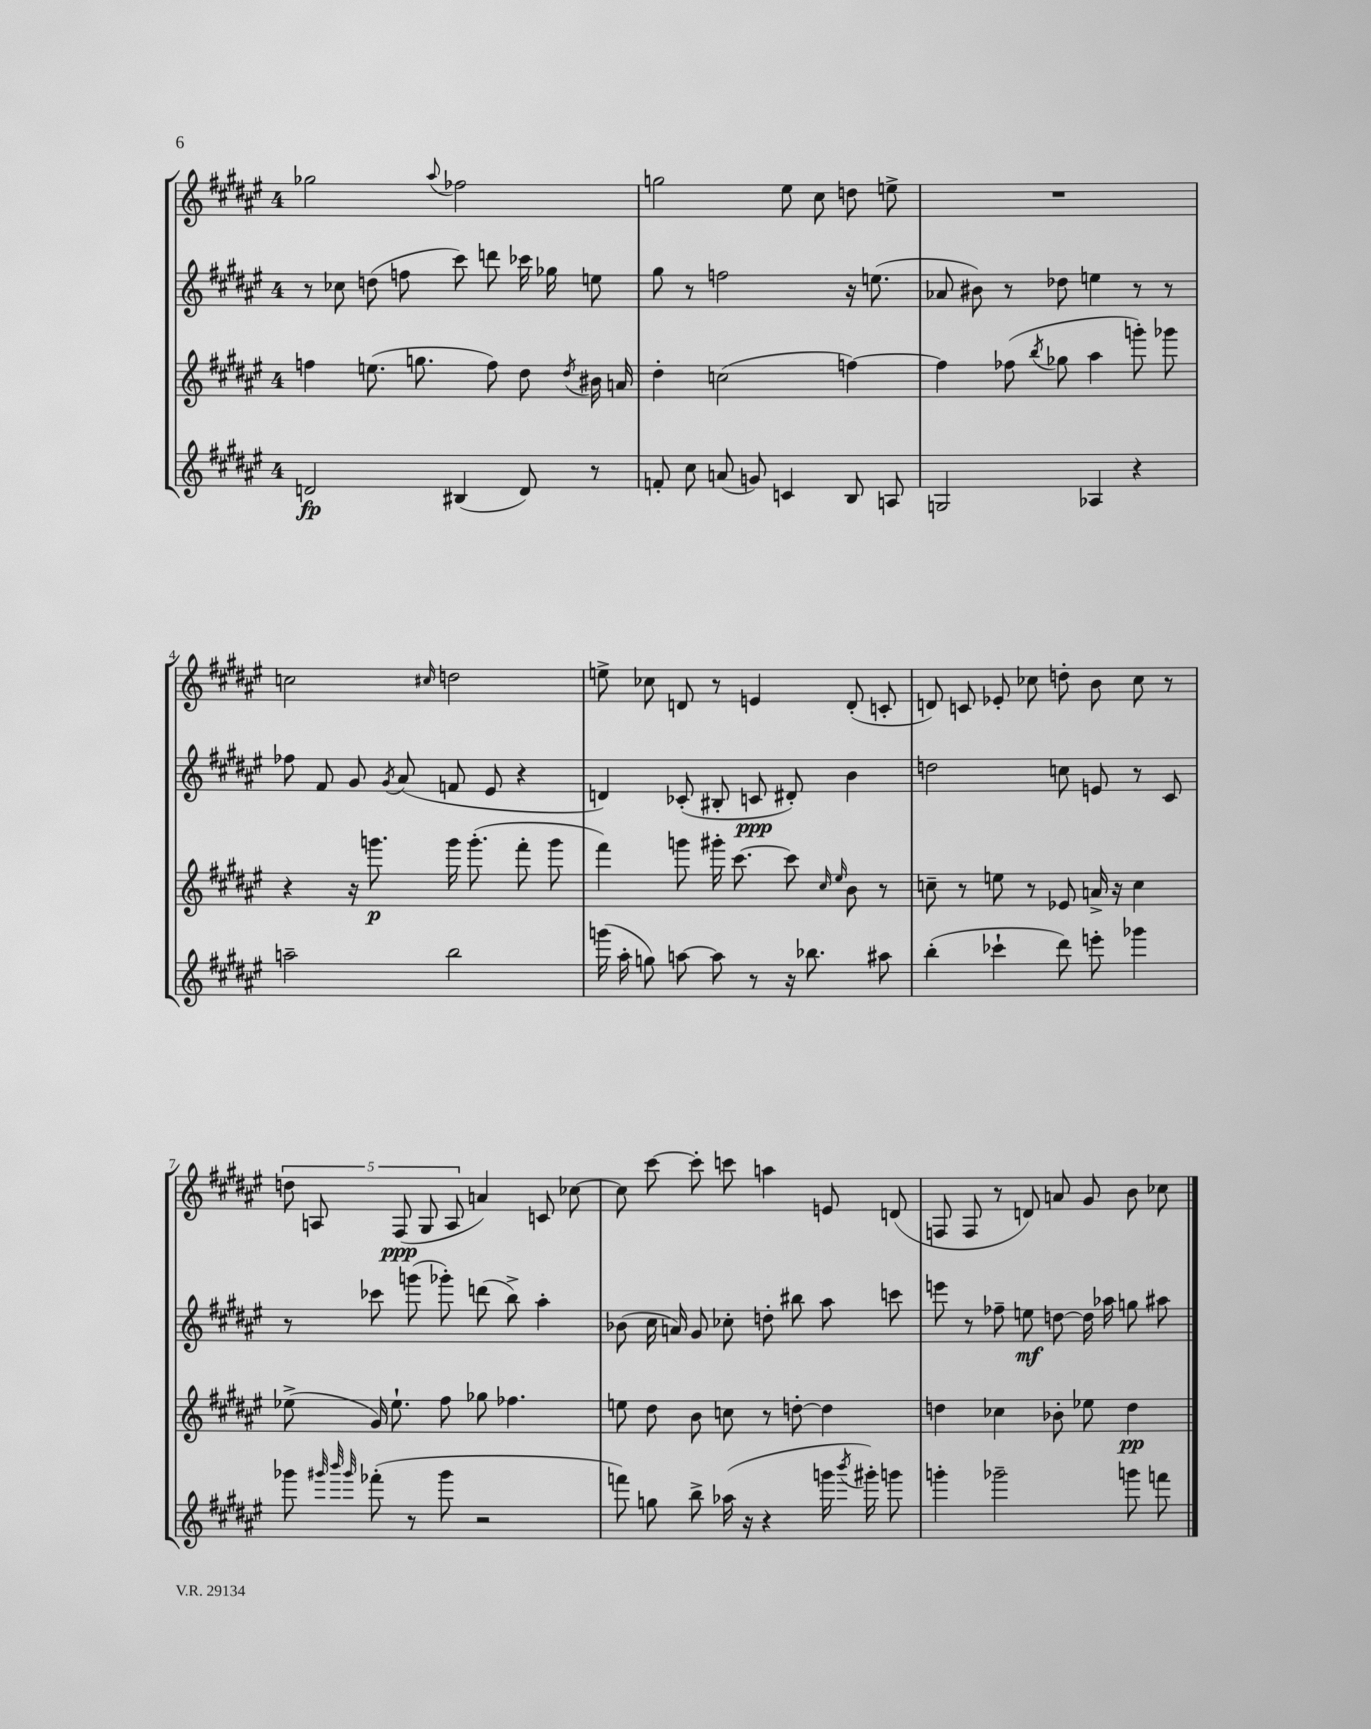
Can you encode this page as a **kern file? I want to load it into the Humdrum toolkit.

**kern	**kern	**kern	**kern
*staff4	*staff3	*staff2	*staff1
*clefG2	*clefG2	*clefG2	*clefG2
*k[f#c#g#d#a#e#]	*k[f#c#g#d#a#e#]	*k[f#c#g#d#a#e#]	*k[f#c#g#d#a#e#]
*M4/4	*M4/4	*M4/4	*M4/4
2d	4ff	8r	2gg-
.	.	8cc-	.
.	(8.ee	(8dd	.
.	.	8ff	.
.	8.gg	.	.
.	.	.	8qqaa#
(4B#	.	8ccc#)	2ff-
.	8ff)	8ddd	.
8d)	8dd#	16ccc-	.
.	.	16gg-	.
.	8qdd#	.	.
8r	16b#	8ee	.
.	16a	.	.
=	=	=	=
8f'	4dd#'	8gg#	2gg
8cc#	.	8r	.
(8a	(2cc	2ff	.
8g)	.	.	.
4c	.	.	8ee#
.	.	.	8cc#
8B	[4ff)	16r	8dd
.	.	(8.ee	.
8A	.	.	8ee^
=	=	=	=
2G	4ff]	8a-	1r
.	.	8b#)	.
.	(8ff-	8r	.
.	8qbb	.	.
.	8gg-	8dd-	.
4A-	4aa#	4ee	.
4r	8ggg')	8r	.
.	8ggg-	8r	.
=	=	=	=
2aa~	4r	8ff-	2cc
.	.	8f#	.
.	16r	8g#	.
.	8.ggg	.	.
.	.	8qg#	.
.	.	(8a#	.
.	.	.	16qqcc#
2bb	16ggg	8f	2dd
.	(8.ggg'	.	.
.	.	8e#	.
.	8fff#'	4r	.
.	8ggg	.	.
=	=	=	=
(16ggg	4fff#)	4d)	8ee^
16aa#'	.	.	.
8gg)	.	.	8cc-
[8aa	8ggg	(8c-'	8d
8aa]	16ggg#'	8B#'	8r
.	[8.ccc#	.	.
8r	.	8c	4e
16r	8ccc#]	8d#')	.
8.bb-	.	.	.
.	16qqcc#	.	.
.	16qqee#	.	.
.	8b	4b	(8d'
8aa#	8r	.	8c'
=	=	=	=
(4bb'	8cc~	2dd	8d)
.	8r	.	8c
4ccc-`	8ee	.	8e-'
.	8r	.	8cc-
8ddd#)	8e-	8cc	8dd'
8eee'	16a^	8e	8b
.	16r	.	.
4ggg-	4cc	8r	8cc-
.	.	8c#	8r
=	=	=	=
8ggg-	(8ee-^	8r	10dd
.	.	.	10A
32qqggg#	.	.	.
32qqbbb	.	.	.
32qqggg#	.	.	.
(8fff-'	16g#)	8ccc-	.
.	8.ee-`	.	.
.	.	.	(10F#
8r	.	(8ggg	.
.	.	.	10G#
8ggg#	8ff#	8ggg-')	.
.	.	.	10A
2r	8gg-	(8ddd	4a)
.	4.ff-	8bb^)	.
.	.	4aa#'	8c
.	.	.	[8cc-
=	=	=	=
8fff)	8ee	(8b-	8cc-]
8gg	8dd#	16cc#	[8ccc#
.	.	16a)	.
8bb^	8b	8g#	8ccc#']
(16aa-	8cc	8cc-'	8ccc
16r	.	.	.
4r	8r	8dd'	4aa
.	[8dd'	8bb#	.
16ggg	4dd]	8aa#	8e
8qbbb	.	.	.
16ggg#')	.	.	.
8ggg	.	8ccc	(8d
=	=	=	=
4ggg'	4dd	8eee	8F
.	.	8r	8F
2ggg-~	4cc-	8ff-~	8r
.	.	8ee	8d)
.	8b-'	[8dd	8a
.	8ee-	16dd]	8g#
.	.	16aa-	.
8ggg	4dd	8gg	8b
8fff	.	8aa#	8cc-
==	==	==	==
*-	*-	*-	*-
